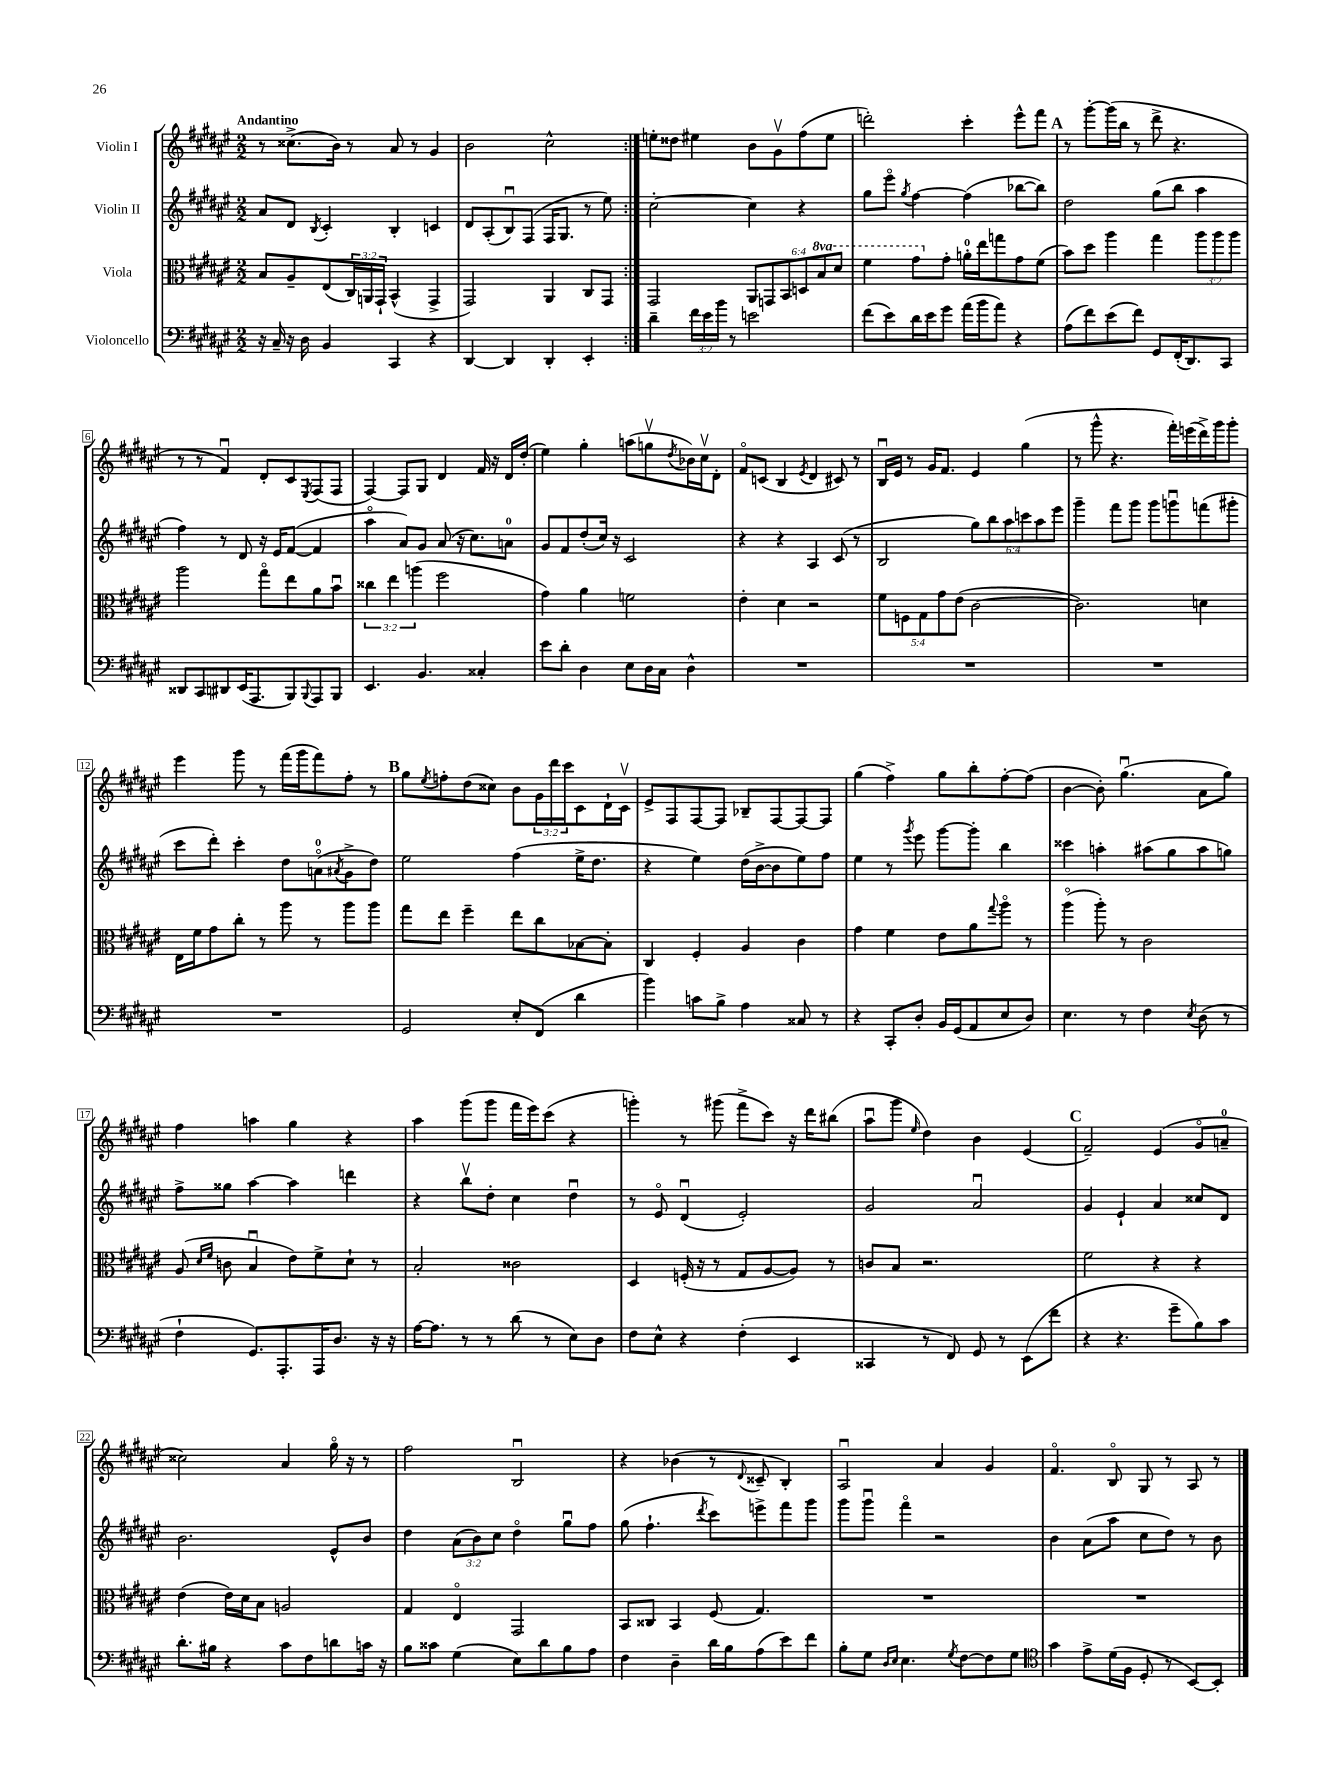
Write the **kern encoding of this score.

**kern	**kern	**kern	**kern
*staff4	*staff3	*staff2	*staff1
*clefF4	*clefC3	*clefG2	*clefG2
*k[f#c#g#d#a#e#]	*k[f#c#g#d#a#e#]	*k[f#c#g#d#a#e#]	*k[f#c#g#d#a#e#]
*M2/2	*M2/2	*M2/2	*M2/2
16r	8B	8a#	8r
16C#~	.	.	.
16r	8A#~	8d#	(8.cc##^
16D#	.	.	.
.	.	8qB	.
4BB	(8E#	4c#'	.
.	.	.	16b)
.	24C#)	.	8r
.	24AA	.	.
.	24GG#`	.	.
4CC#	(4BB^^	4B'	8a#
.	.	.	8r
4r	4GG#^	4c	4g#
=	=	=	=
[4DD#	2GG#)	8d#	2b
.	.	(8A#'	.
4DD#]	.	8Bu)	.
.	.	(8F#	.
4DD#'	4AA#	16F#	2cc#^^
.	.	8.G#	.
4EE#'	8C#	8r	.
.	8GG#	8ee#)	.
=:|!	=:|!	=:|!	=:|!
4d#~	2GG#	[2cc#'	8ee'
.	.	.	8dd##
24f#	.	.	4ee#
24e#	.	.	.
24b	.	.	.
8r	.	.	.
2e	12AA#	4cc#]	8b
.	12GG	.	.
.	.	.	8g#v
.	12BB	.	.
.	12D	4r	(8ff#
.	12b	.	.
.	.	.	8ee#
.	12dd#	.	.
=	=	=	=
(8f#	4ff#	8gg#	2ddd')
8e#)	.	8eee#o	.
.	.	8qgg#	.
16d#	8gg#	[4ff#	.
16e#	.	.	.
8g#	8g#'	.	.
(16a#	16a'	(4ff#]	4ccc#'
16b	16ee#	.	.
8a#)	8gg	.	.
4r	8g#	[8bb-	8eee#^^
.	(8f#	8bb-])	8fff#
=	=	=	=
(8A#	8b)	2dd#	8r
8f#)	8dd#	.	[8ggg#'
(8e#	4aa#	.	(16ggg#]
.	.	.	16bb
8f#)	.	.	8r
8GG#	4gg#	(8gg#	8ddd#^
(16FF#'	.	8bb	4.r
8.DD#)	.	.	.
.	12aa#	4aa#	.
.	12aa#	.	.
8CC#	.	.	.
.	12aa#	.	.
=	=	=	=
8DD##	2aa#	4ff#)	8r
8CC#	.	.	8r
8DD#	.	8r	4f#u)
(16EE#	.	8d#	.
8.AAA#	.	.	.
.	8gg#o	16r	8d#'
.	.	16e#	.
8BBB)	8ee#	([8f#	8c#
8qqBBB	.	.	8qE#
8AAA#	8a#	4f#]	(8F#
8BBB	8bu	.	8F#
=	=	=	=
4.EE#	6cc##	4aa#o	[4F#)
.	6ee#	.	.
.	.	8a#)	8F#]
.	(6aa	.	.
4.BB	.	8g#	8G#
.	2ff#	(8a#	4d#
.	.	16r	.
.	.	8.cc#)	.
4C##'	.	.	16f#
.	.	.	16r
.	.	8a	16d#
.	.	.	(16dd#'
=	=	=	=
8e#	4g#)	8g#	4ee#)
8d#'	.	8f#	.
4D#	4a#	(8dd#'	4gg#'
.	.	16cc#)	.
.	.	16r	.
8E#	2f	2c#	(8aa
16D#	.	.	8ggv
16C#	.	.	.
.	.	.	8qdd#
4D#^^	.	.	16b-)
.	.	.	16cc#v
.	.	.	8d#'
=	=	=	=
1r	4e#'	4r	8f#o
.	.	.	(8c
.	4d#	4r	4B
.	.	.	8qe#
.	2r	4A#	4d#
.	.	(8c#	8c#)
.	.	8r	8r
=	=	=	=
1r	10f#	2B	16Bu
.	.	.	16e#
.	10F	.	.
.	.	.	8r
.	10G#	.	.
.	.	.	16g#
.	10g#	.	.
.	.	.	8.f#
.	(10e#	.	.
.	[2c#	12gg#)	4e#
.	.	12bb	.
.	.	12aa#	.
.	.	12ccc	(4gg#
.	.	12aa#	.
.	.	12eee#	.
=	=	=	=
1r	2.c#])	4ggg#~	8r
.	.	.	8ggg#^^
.	.	8fff#	4.r
.	.	8ggg#	.
.	.	8ggg#	.
.	.	8gggu	16fff#')
.	.	.	(16eee
.	4d	(8fff	16ddd#^)
.	.	.	16ggg#
.	.	8ggg#'	8ggg#'
=	=	=	=
1r	16E#	8ccc#	4eee#
.	16f#	.	.
.	8g#	8ddd#')	.
.	8cc#'	4ccc#'	8ggg#
.	8r	.	8r
.	8aa#	8dd#	(16fff#
.	.	.	16ggg#
.	8r	(8ao	8fff#)
.	.	8qa#	.
.	8aa#	8g#^	8ff#'
.	8aa#	8dd#)	8r
=	=	=	=
2GG#	8gg#	2ee#	8gg#
.	.	.	8qee#
.	8ee#	.	8ff'
.	4ff#~	.	(8dd#
.	.	.	8cc##)
8E#'	8ee#	(4ff#	8b
(8FF#	8cc#	.	24g#
.	.	.	24ddd#
.	.	.	24ccc#
4d#	[8B-	16ee#^	8c#
.	.	8.dd#	.
.	8B-']	.	16d#`
.	.	.	16c#v
=	=	=	=
4b)	4C#	4r	8e#^
.	.	.	8F#
8c	4F#'	4ee#)	[8F#
8B^	.	.	8F#]
4A#	4A#	(16dd#	8B-~
.	.	[16b^	.
.	.	8b]	[8F#
8C##	4c#	8ee#)	8F#_
8r	.	8ff#	8F#]
=	=	=	=
4r	4g#	4ee#	(4gg#
8CC#'	4f#	8r	4ff#^)
.	.	8qggg#	.
8D#'	.	8eee#	.
16BB	8e#	[8ggg#	8gg#
(16GG#	.	.	.
8AA#	8a#	8ggg#']	8bb'
.	8qqgg#	.	.
8E#	8aa#o	4bb	[8ff#'
8D#)	8r	.	(8ff#]
=	=	=	=
4.E#	(4aa#o	4ccc##	[4b
.	8aa#')	4aa'	8b'])
8r	8r	.	(4.gg#u
4F#	2c#	(8aa#	.
.	.	8gg#	.
8qE#	.	.	.
(8D#	.	8aa#	8a#
8r	.	8gg)	8gg#)
=	=	=	=
4F#`	(8A#	8ff#^	4ff#
.	16qqd#	.	.
.	16qqf#	.	.
.	8c	8gg##	.
8.GG#)	4Bu	[4aa#	4aa
8.AAA#'	.	.	.
.	8e#)	4aa#]	4gg#
16AAA#	8f#^	.	.
8.D#	.	.	.
.	8d#`	4ddd	4r
16r	8r	.	.
16r	.	.	.
=	=	=	=
[16A#	2B'	4r	4aa#
8.A#]	.	.	.
8r	.	8bbv	(8ggg#
8r	.	8dd#'	8ggg#
(8d#	2c##	4cc#	16fff#
.	.	.	16eee#)
8r	.	.	(8ccc#
8E#)	.	4dd#u	4r
8D#	.	.	.
=	=	=	=
8F#	4D#	8r	4ggg')
8E#^^	.	8e#o	.
4r	(16F'	(4d#u	8r
.	16r	.	.
.	8r	.	(8ggg#
(4F#'	8G#	2e#')	8fff#^
.	[8A#	.	8ccc#)
4EE#	8A#])	.	16r
.	.	.	16ddd#
.	8r	.	(8bb#
=	=	=	=
4CC##	8c	2g#	8aa#u
.	8B	.	8ggg#
.	.	.	16qqee#
8r	2.r	.	4dd#)
8FF#)	.	.	.
8GG#	.	2a#u	4b
8r	.	.	.
(8EE#	.	.	(4e#
8f#	.	.	.
=	=	=	=
4r	2f#	4g#	2f#~)
4.r	.	4e#`	.
.	4r	4a#	(4e#
8g#~	.	.	.
8B)	4r	8cc##	8g#o
8c#	.	8d#	8a~
=	=	=	=
8.d#'	(4e#	2.b	2cc##)
16B#	.	.	.
4r	16e#)	.	.
.	16d#	.	.
.	8B	.	.
8c#	2A	.	4a#
8F#	.	.	.
8d	.	8e#^^	16gg#o
.	.	.	16r
16c	.	8b	8r
16r	.	.	.
=	=	=	=
8B	4G#	4dd#	2ff#
8c##	.	.	.
(4G#	4E#o	(12a#	.
.	.	12b)	.
.	.	12cc#	.
8E#)	2GG#	4dd#o	2Bu
8d#	.	.	.
8B	.	8gg#u	.
8A#	.	8ff#	.
=	=	=	=
4F#	8BB	(8gg#	4r
.	8C##	4.ff#`	.
4D#~	4BB	.	(4b-
.	.	8qddd#	.
16d#	(8F#	8ccc#)	8r
16B	.	.	.
.	.	.	8qqd#
(8A#	4.G#)	8eee^	8c##~
8e#)	.	8fff#	4B')
8f#	.	8ggg#	.
=	=	=	=
8B'	1r	8ggg#	2A#u
8G#	.	8ggg#u	.
16qqD#	.	.	.
16qqE#	.	.	.
4.E#	.	4fff#o	.
.	.	2r	4a#
8qG#	.	.	.
[8F#	.	.	.
8F#]	.	.	4g#
8G#	.	.	.
=	=	=	=
*clefC4	*	*	*
4g#	1r	4b	4.f#o
8e#^	.	(8a#	.
(16d#	.	8aa#	8Bo
16F#	.	.	.
8D#'	.	8cc#	8G#
8r	.	8dd#)	8r
[8BB)	.	8r	8A#
8BB']	.	8b	8r
==	==	==	==
*-	*-	*-	*-
